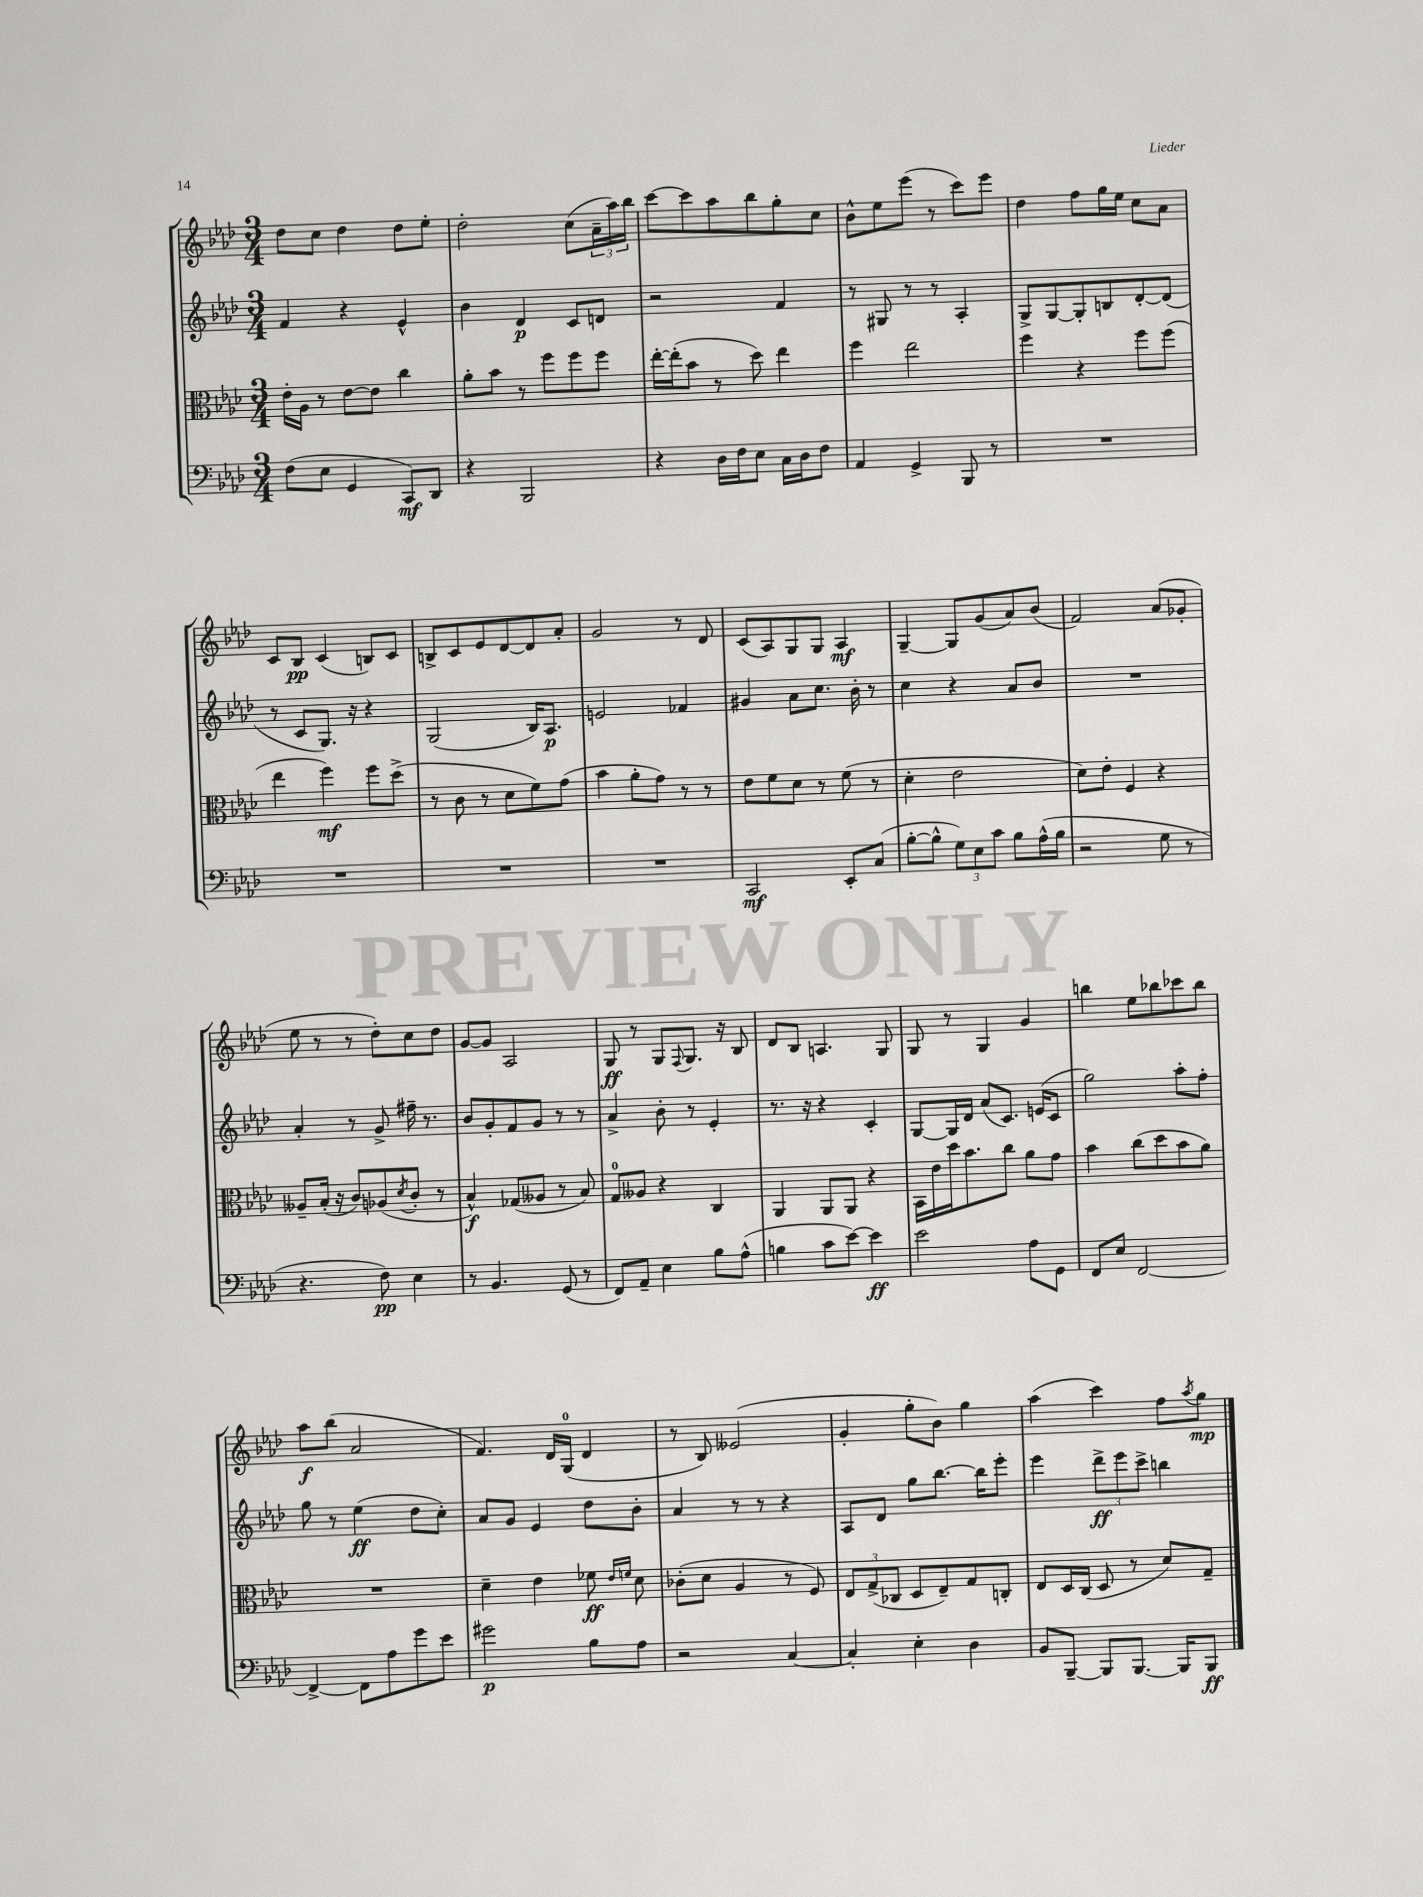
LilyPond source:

<<
\new StaffGroup <<
\new Staff = "s0" {
    \clef treble \key aes \major \numericTimeSignature \time 3/4
    des''8 c''8 des''4 des''8 ees''8-. |
    des''2-. c''8( \tuplet 3/2 { aes'16-- aes''16) bes''16 } |
    c'''8~ c'''8 aes''8 bes''8 g''8-. c''8 |
    bes'8-^ ees''8 ees'''8( r8 c'''8) ees'''8 |
    des''4 f''8 g''16 ees''16 c''8 aes'8 |
    c'8 bes8\pp c'4( b8) c'8 |
    b8-> c'8 ees'8 des'8~ des'8 aes'8-. |
    g'2 r8 des'8 |
    c'8( aes8) g8 g8 aes4\mf |
    g4~-- g8 g'8( aes'8) bes'8( |
    f'2) aes'8( ges'8-. |
    ees''8 r8 r8 des''8-.) c''8 des''8 |
    g'8~ g'8 aes2 |
    g8\ff r8 g8 \appoggiatura { f8 } g8. r16 bes8 |
    des'8 bes8 a4. g8 |
    g8 r8 g4 g'4 |
    b''4 ees''8 bes''8 ces'''8 bes''8 |
    aes''8\f bes''8( aes'2 |
    f'4.) des'16 g16-0( des'4 |
    r8 bes8) eeses'2( |
    g'4-. g''8-. bes'8) g''4 |
    aes''4( c'''4) f''8 \acciaccatura { aes''8 } g''8\mp \bar "|." |
}
\new Staff = "s1" {
    \clef treble \key aes \major \numericTimeSignature \time 3/4
    f'4 r4 ees'4-^ |
    bes'4 des'4\p c'8 d'8 |
    r2 f'4 |
    r8 gis8 r8 r8 aes4-. |
    g8-> g8~ g8-. b8 des'8~-. des'8( |
    r8 c'8 g8.) r16 r4 |
    g2( bes16) aes8.\p |
    e'2 fes'4 |
    gis'4 aes'8 c''8. bes'16-. r8 |
    c''4 r4 aes'8 bes'8 |
    R2. |
    aes'4-. r8 g'8-> fis''16-- r8. |
    bes'8 g'8-. f'8 g'8 r8 r8 |
    aes'4-> bes'8-. r8 ees'4-. |
    r8. r16 r4 c'4-. |
    g8~ g16 des'16 aes'8( c'8.) e'16( c'8 |
    g''2) aes''8-. f''8-. |
    g''8 r8 ees''4\ff( des''8 c''8-.) |
    aes'8 g'8 ees'4 des''8 bes'8-. |
    aes'4 r8 r8 r4 |
    aes8 des'8 g''8 bes''8.~ bes''16 ees'''8-. |
    ees'''4 \tuplet 3/2 { des'''8->\ff ees'''8 c'''8-> } b''4 \bar "|." |
}
\new Staff = "s2" {
    \clef alto \key aes \major \numericTimeSignature \time 3/4
    ees'16-. aes16 r8 ees'8~ ees'8 c''4 |
    aes'8-. bes'8 r8 f''8 f''8 f''8 |
    ees''16~-. ees''16-.( bes'8 r8 des''8) ees''4 |
    f''4 ees''2 |
    f''4 r4 f''8 f''8( |
    ees''4 f''4\mf) f''8 des''8->( |
    r8 c'8 r8 des'8 f'8) g'8( |
    bes'4 aes'8-. g'8) r8 r8 |
    ees'8 f'8 des'8 r8 f'8( r8 |
    des'4-. ees'2 |
    des'8) ees'8-. f4 r4 |
    aeses8-- bes16-.( r16 c'8) aes8( \acciaccatura { des'8 } c'8-. r8 |
    bes4-^\f) ges8( aeses8 r8 bes8) |
    g8-0 aeses8 r4 c4 |
    aes,4 aes,8 aes,8 r4 |
    bes,16 ees'16 des''16 bes'8. c''8 aes'8 g'8 |
    bes'4 c''8( des''8 bes'8 aes'8) |
    R2. |
    des'4-- ees'4 fes'8\ff \grace { ees'16 f'16 } des'8 |
    ces'8-.( des'8 aes4 r8 f8) |
    \tuplet 3/2 { ees8 g8->( ces8 } des8 ees8--) g8 c8-. |
    ees8 des16 c16( des8 r8 des'8) g8-- \bar "|." |
}
\new Staff = "s3" {
    \clef bass \key aes \major \numericTimeSignature \time 3/4
    f8( ees8 g,4 c,8\mf) des,8 |
    r4 bes,,2 |
    r4 des16 f16 ees8 c16 des16 f8 |
    aes,4 g,4-> bes,,8 r8 |
    R2. |
    R2. |
    R2. |
    R2. |
    c,2\mf ees,8-. c8( |
    bes8~-. bes8-^ \tuplet 3/2 { g8) ees8 c'8 } bes8 aes16-^( bes16 |
    r2 g8 r8 |
    r4. f8\pp) ees4 |
    r8 bes,4. g,8( r8 |
    f,8) aes,8-- ees4 bes8 aes8-^( |
    b4 c'8 ees'8~) ees'4\ff |
    ees'2 aes8 g,8 |
    f,8 ees8 f,2~ |
    f,4~-> f,8 aes8 g'8 ees'8 |
    gis'2\p bes8 aes8 |
    r2 c4~ |
    c4-. ees4-. des4 |
    bes,8 bes,,8~-- bes,,8 bes,,8.~ bes,,16 bes,,8\ff \bar "|." |
}
>>
>>
\layout { \context { \Score \remove "Bar_number_engraver" } }
